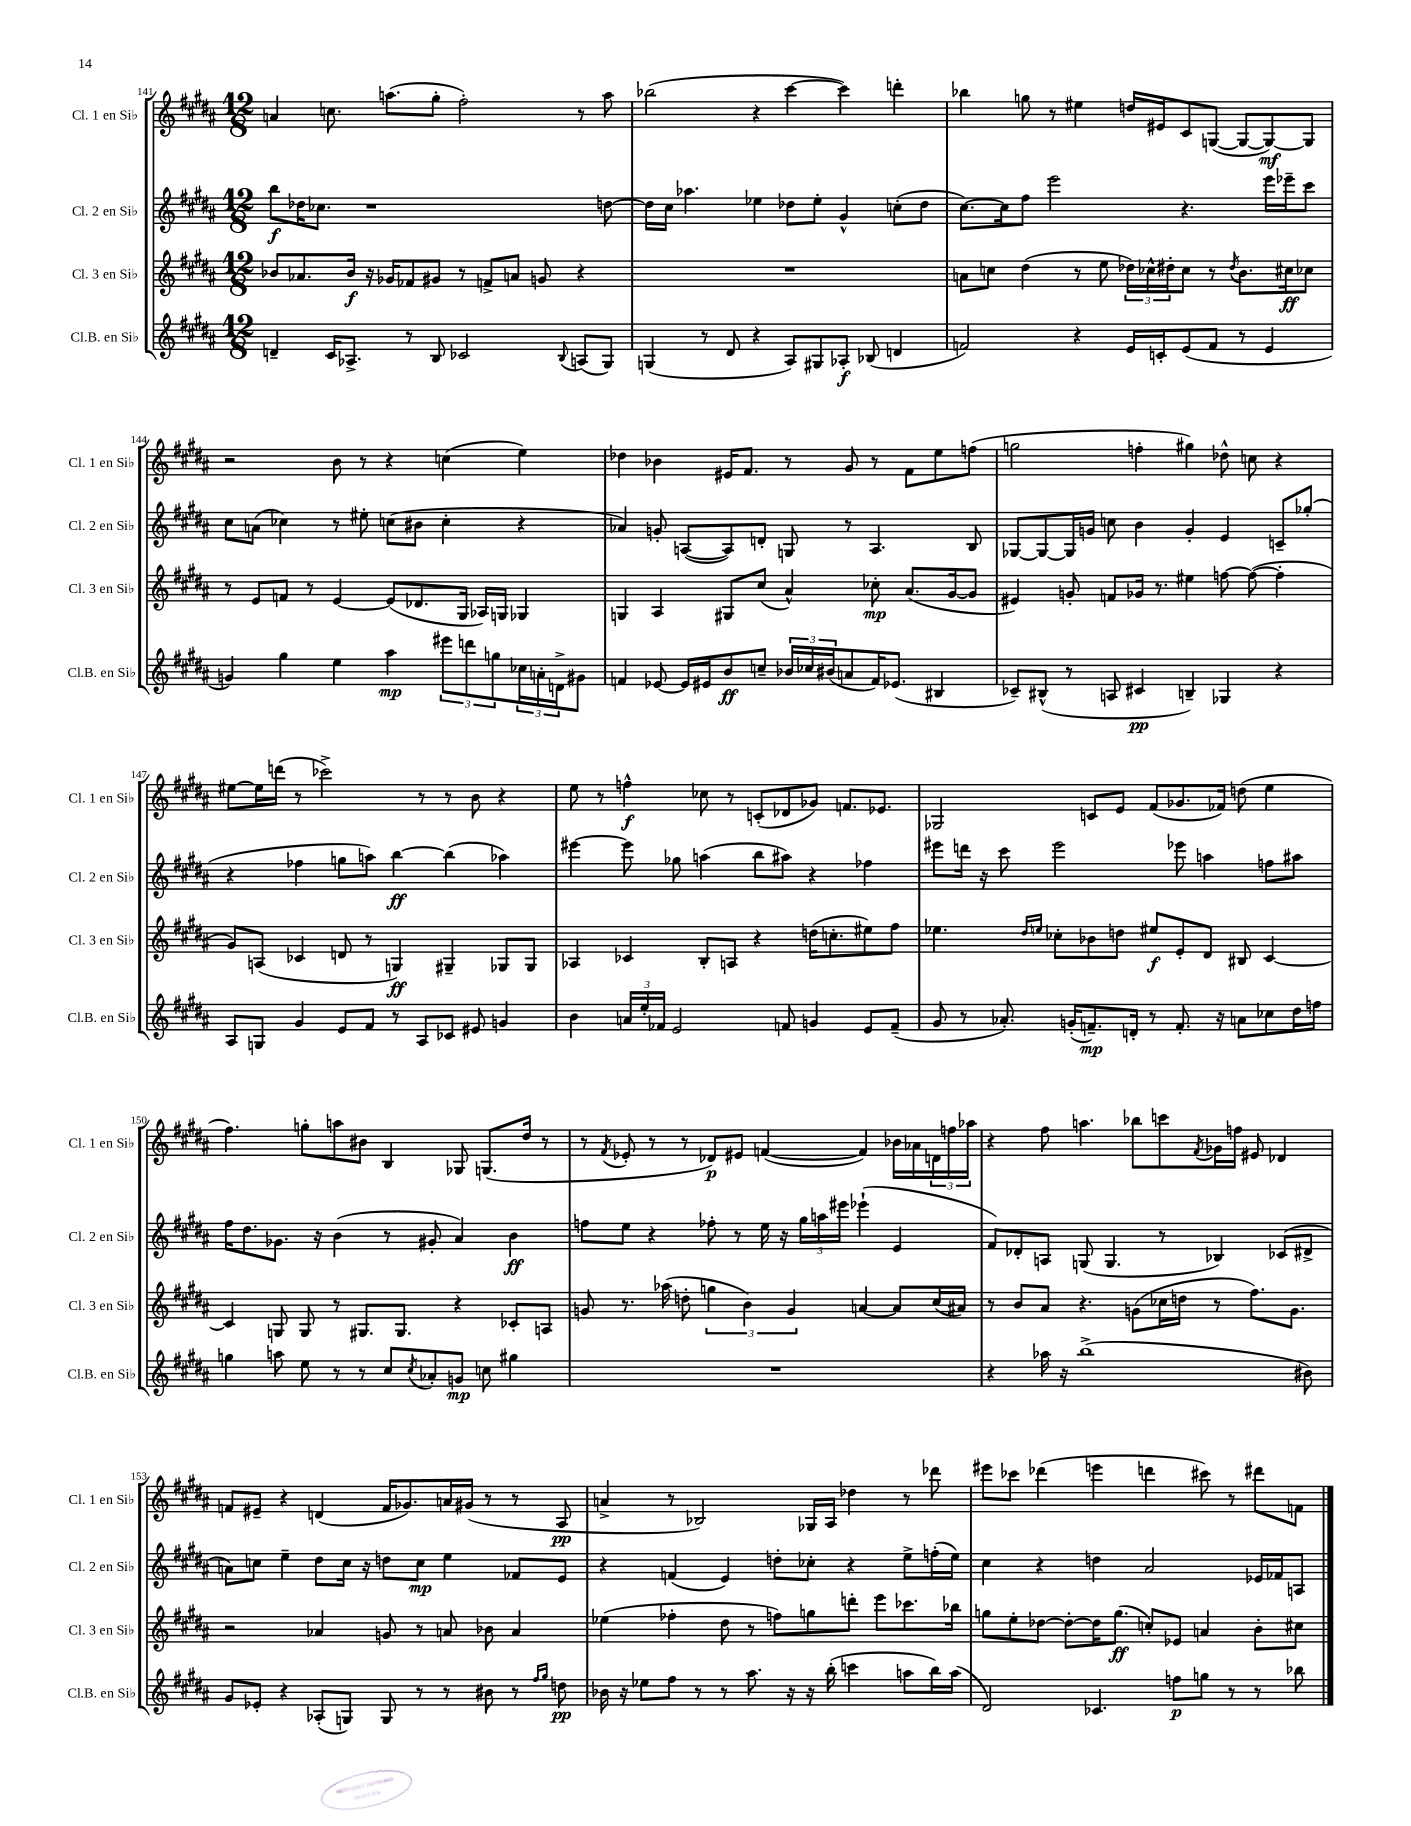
<<
\new StaffGroup <<
\new Staff = "s0" \with { instrumentName = "Cl. 1 en Sib" shortInstrumentName = "Cl. 1 en Sib" } {
    \clef treble \key b \major \numericTimeSignature \time 12/8
    a'4 c''8. a''8.( gis''8-. fis''2-.) r8 a''8 |
    bes''2( r4 cis'''4~ cis'''4) d'''4-. |
    bes''4 g''8 r8 eis''4 d''16 eis'16 cis'8 g8~( g8~ g8~\mf) g8 |
    r2 b'8 r8 r4 c''4( e''4) |
    des''4 bes'4 eis'16 fis'8. r8 gis'8 r8 fis'8 e''8 f''8( |
    g''2 f''4-. gis''4) des''8-^ c''8 r4 |
    eis''8~ eis''16 d'''16( r8 ces'''2->) r8 r8 b'8 r4 |
    e''8 r8 f''4-^\f ces''8 r8 c'8-.( des'8 ges'8) f'8. ees'8. |
    ges2 c'8 e'8 fis'8( ges'8. fes'16) d''8( e''4 |
    fis''4.) g''8-. a''8 bis'8 b4 ges8 g8.( dis''16 r8 |
    r8 \acciaccatura { fis'8 } ees'8-. r8 r8 des'8\p) eis'8 f'4~( f'4) bes'16 aes'16 \tuplet 3/2 { d'16 f''16 aes''16 } |
    r4 fis''8 a''4. bes''8 c'''8 \acciaccatura { fis'8 } ges'16 f''16 eis'8 des'4 |
    f'8 eis'8-- r4 d'4( f'16 ges'8.) a'16 gis'16( r8 r8 ais8\pp |
    a'4-> r8 bes2) ges16 ais16 des''4 r8 des'''8 |
    eis'''8 ces'''8 des'''4( e'''4 d'''4 cis'''8) r8 dis'''8 f'8 \bar "|." |
}
\new Staff = "s1" \with { instrumentName = "Cl. 2 en Sib" shortInstrumentName = "Cl. 2 en Sib" } {
    \clef treble \key b \major \numericTimeSignature \time 12/8
    b''8\f des''16 ces''8. r1 d''8~ |
    d''16 cis''16 aes''4. ees''4 des''8 ees''8-. gis'4-^ c''8-.( des''8 |
    cis''8.~) cis''16 fis''8 e'''2 r4. e'''16 ees'''16-- cis'''8 |
    cis''8 a'8( ces''4) r8 eis''8-. c''8( bis'8 c''4-. r4 |
    aes'4) g'8-. a8~( a8) d'8-. g8 r8 a4. b8 |
    ges8~ ges8~ ges16 g'16 c''8 b'4 g'4-. e'4 c'8-- ges''8-.( |
    r4 fes''4 g''8 a''8) b''4~\ff b''4( aes''4) |
    eis'''4~ eis'''8 ges''8 a''4( b''8 ais''8) r4 fes''4 |
    eis'''8 d'''16 r16 cis'''8 eis'''2 ees'''8 a''4 f''8 ais''8 |
    fis''16 dis''8. ges'8. r16 b'4( r8 gis'8-. ais'4) b'4\ff |
    f''8 e''8 r4 fes''8-. r8 e''16 r16 \tuplet 3/2 { gis''16 a''16 eis'''16 } ees'''4-!( e'4 |
    fis'8) des'8-. a8 g8( g4. r8 bes4) ces'8( dis'8-> |
    a'8) c''8 e''4-- dis''8 c''16 r16 d''8 c''8\mp e''4 fes'8 e'8 |
    r4 f'4( e'4) d''8-. ces''8-. r4 e''8-> f''16-.( e''16) |
    cis''4 r4 d''4 ais'2 ees'16 fes'16 a8 \bar "|." |
}
\new Staff = "s2" \with { instrumentName = "Cl. 3 en Sib" shortInstrumentName = "Cl. 3 en Sib" } {
    \clef treble \key b \major \numericTimeSignature \time 12/8
    bes'8 aes'8. bes'16\f r16 ges'16 fes'8 gis'8 r8 f'8-> a'8 g'8 r4 |
    R1. |
    a'8 c''8 dis''4( r8 e''8 \tuplet 3/2 { des''16) ces''16-^ dis''16-. } ces''8 r8 \acciaccatura { dis''8 } b'8. cis''16\ff ces''8 |
    r8 e'8 f'8 r8 e'4~ e'8( des'8. gis16 aes16) g16 ges4 |
    g4 ais4 gis8 cis''8( ais'4-^) ces''8-.\mp ais'8.( gis'16~ gis'8 |
    eis'4) g'8-. f'8 ges'16 r8. eis''4 f''8~ f''8~( f''4-. |
    gis'8) a8( ces'4 d'8 r8 g4\ff) gis4-- ges8 ges8 |
    aes4 ces'4 b8-. a8 r4 d''16( c''8.-. eis''8) fis''8 |
    ees''4. \grace { dis''16 e''16 } ces''8-. bes'8 d''8 eis''8\f e'8-. dis'8 bis8 cis'4~ |
    cis'4 g8 g8 r8 gis8. gis8. r4 ces'8-. a8 |
    g'8 r8. aes''16( d''8-. \tuplet 3/2 { g''4 b'4) g'4 } a'4~ a'8 cis''16( ais'16) |
    r8 b'8 ais'8 r4. g'8( ces''16 d''16 r8 fis''8.) g'8. |
    r2 aes'4 g'8 r8 a'8 bes'8 a'4 |
    ees''4( fes''4-. dis''8 r8 f''8) g''8 d'''8-. e'''8 ces'''8. bes''16 |
    g''8 e''8-. des''8~ des''8~-. des''16 g''8.\ff( c''8-.) ees'8 a'4 b'8-. cis''8 \bar "|." |
}
\new Staff = "s3" \with { instrumentName = "Cl.B. en Sib" shortInstrumentName = "Cl.B. en Sib" } {
    \clef treble \key b \major \numericTimeSignature \time 12/8
    d'4-- cis'16 aes8.-> r8 b8 ces'2 \appoggiatura { b8 } a8( gis8) |
    g4( r8 dis'8 r4 ais8) gis8 aes8-.\f bes8( d'4 |
    f'2) r4 e'16 c'16-. e'8( f'8 r8 e'4 |
    g'4) gis''4 e''4 ais''4\mp \tuplet 3/2 { eis'''8 d'''8 g''8 } \tuplet 3/2 { ces''16 a'16-. d'16-> } gis'8 |
    f'4 ees'8~ ees'16 eis'16 b'8\ff c''8-- \tuplet 3/2 { bes'16 ces''16 bis'16( } a'8 f'16) ees'8.( bis4 |
    ces'8--) bis8-^( r8 a8 cis'4\pp b4--) ges4 r4 |
    ais8 g8 gis'4 e'8 fis'8 r8 ais8 ces'8 eis'8 g'4 |
    b'4 \tuplet 3/2 { a'16 e''16-. fes'16 } e'2 f'8 g'4 e'8 f'8--( |
    gis'8 r8 aes'8.-.) g'16-.( f'8.--\mp) d'16-. r8 f'8.-. r16 a'8 ces''8 dis''16 f''16 |
    g''4 a''8 e''8 r8 r8 cis''8 \acciaccatura { cis''8 } aes'8-. g'8\mp c''8 gis''4 |
    R1. |
    r4 aes''16 r16 b''1->( bis'8) |
    gis'8 ees'8-. r4 aes8-.( g8) g8 r8 r8 bis'8 r8 \grace { fis''16 gis''16 } d''8\pp |
    bes'16 r16 ees''8 fis''8 r8 r8 ais''8. r16 r16 b''16-.( c'''4 a''8 b''16) a''16( |
    dis'2) ces'4. f''8\p g''8 r8 r8 bes''8 \bar "|." |
}
>>
>>
\layout { \context { \Score currentBarNumber = #141 } }
